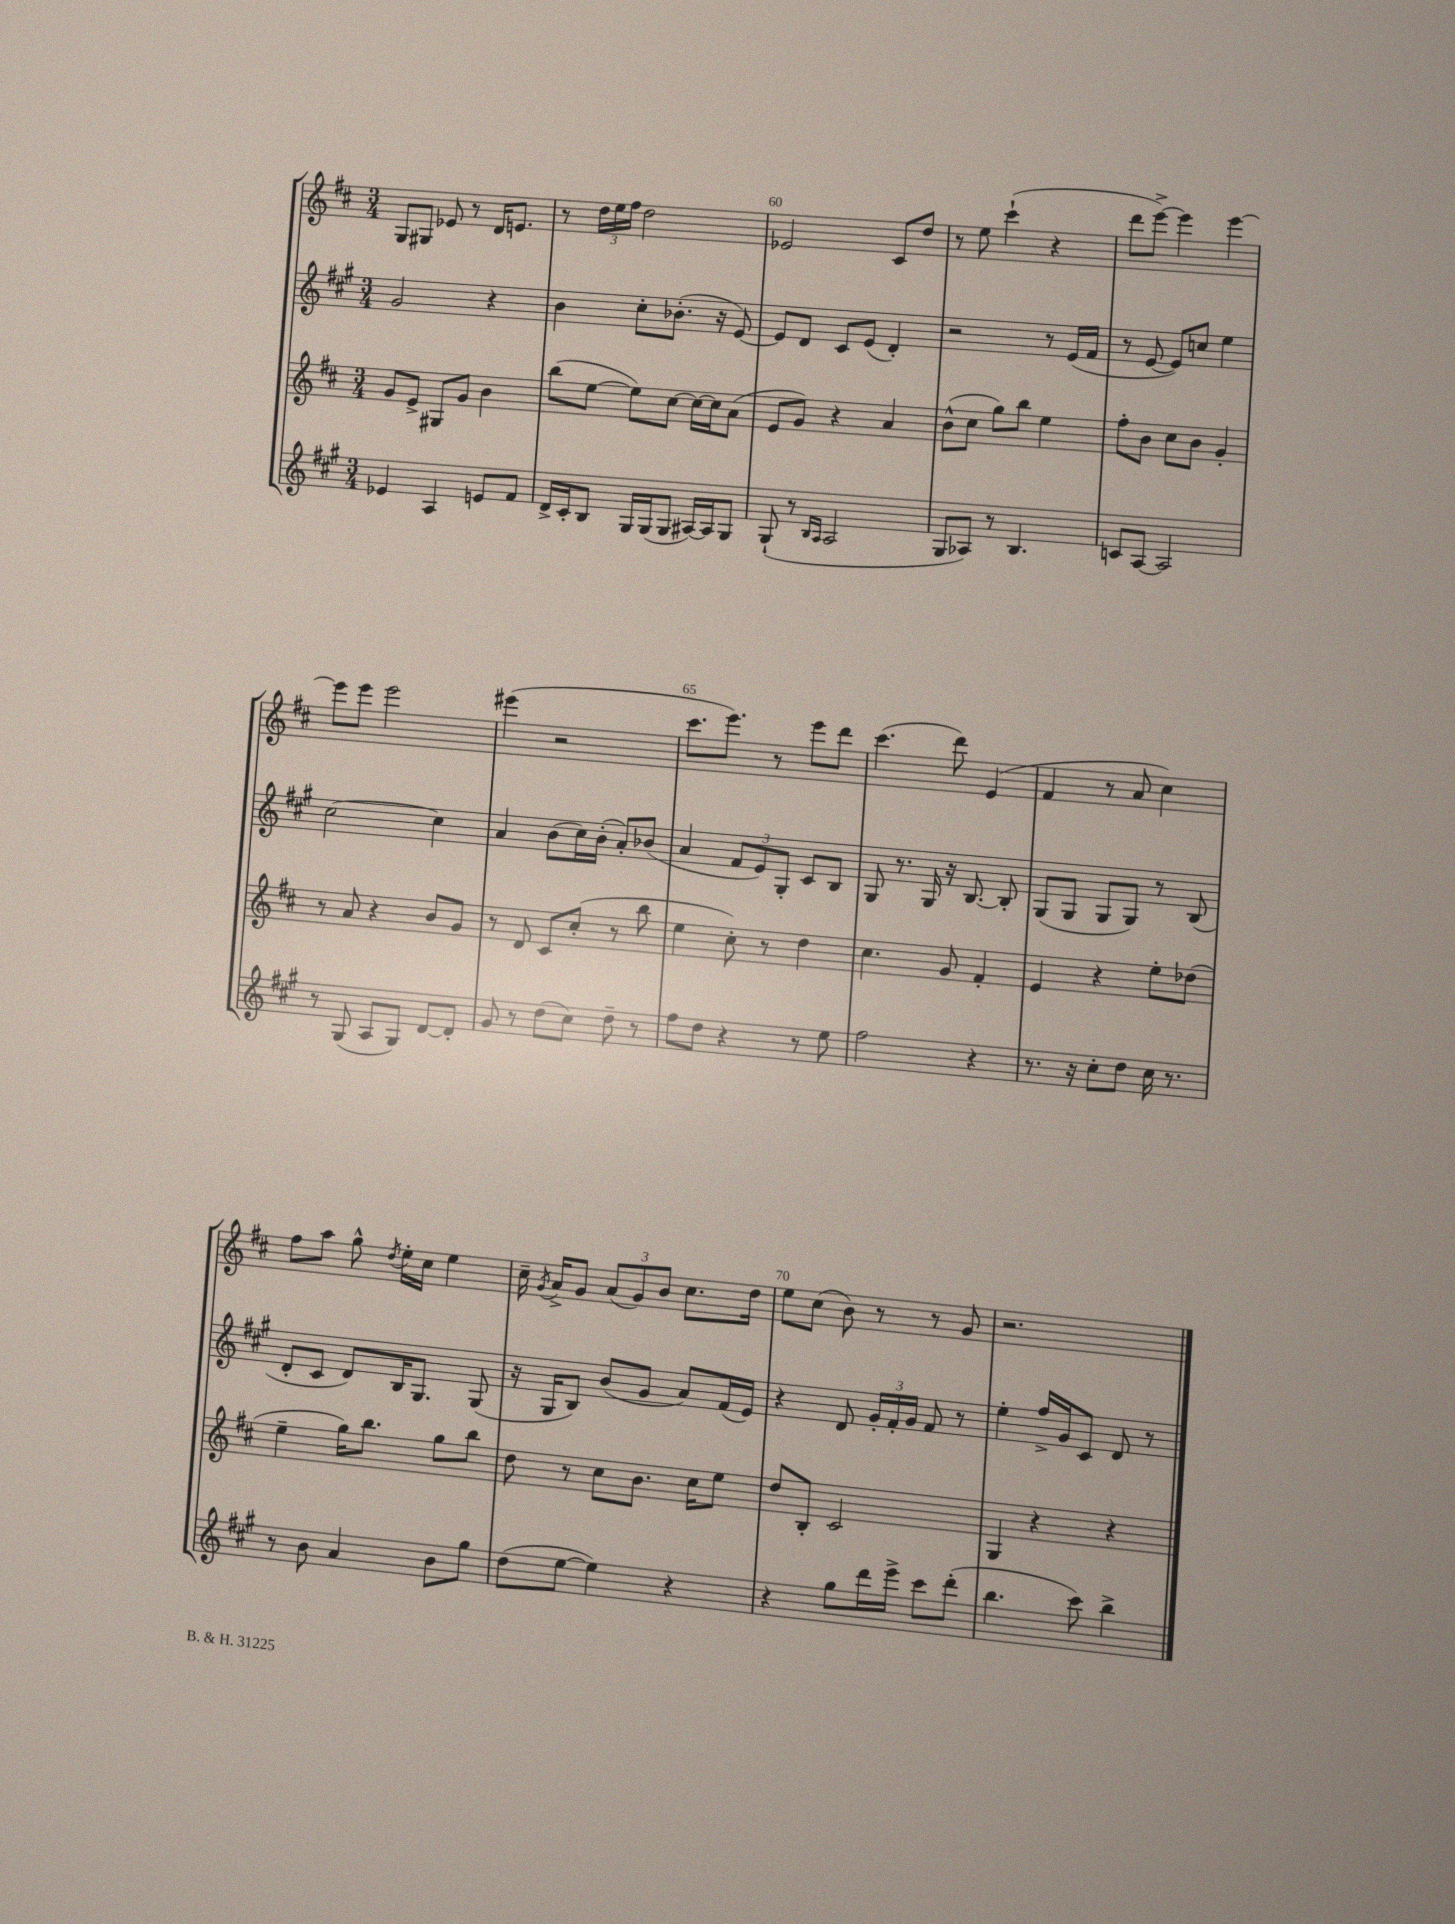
<<
\new StaffGroup <<
\new Staff = "s0" {
    \clef treble \key d \major \numericTimeSignature \time 3/4
    \autoBeamOff g8[ gis8] ees'8 r8 d'16[ e'8.] |
    r8 \tuplet 3/2 { d''16[ e''16 fis''16] } d''2 |
    ees'2 cis'8[ d''8] |
    r8 e''8 cis'''4-!( r4 |
    d'''8[ e'''8]~->) e'''4 e'''4~ |
    e'''8[ e'''8] e'''2 |
    eis'''4( r2 |
    cis'''8.[ e'''8.]) r8 e'''8[ d'''8] |
    cis'''4.( d'''8) e'4( |
    fis'4 r8 a'8 cis''4) |
    fis''8[ a''8] g''8-^ \acciaccatura { d''8 } e''16[-. cis''16] e''4 |
    cis''16-- \acciaccatura { g'8 } a'16[-> g'8] \tuplet 3/2 { a'8[( g'8) b'8] } cis''8.[ d''16] |
    e''8[ cis''8]( b'8) r8 r8 g'8 |
    r2. \bar "|." |
}
\new Staff = "s1" {
    \clef treble \key a \major \numericTimeSignature \time 3/4
    \autoBeamOff gis'2 r4 |
    b'4 cis''8[-. bes'8.]-.( r16 e'8~) |
    e'8[ d'8] cis'8[ e'8]( d'4-.) |
    r2 r8 e'16[( fis'16] |
    r8 e'8~ e'8[) c''8] e''4 |
    cis''2~ cis''4 |
    a'4 b'8[( cis''16) b'16]-.( a'8[-.) bes'8]( |
    a'4 \tuplet 3/2 { fis'8[ e'8) gis8]-. } cis'8[ b8] |
    gis8 r8. gis16 r16 b8.~ b8-. |
    gis8[( gis8] gis8[ gis8]) r8 b8( |
    d'8[-. cis'8] d'8[) b16 gis8.] gis8( |
    r16 gis16[ b8]) b'8[( gis'8] a'8[) fis'16( e'16]) |
    r4 d'8 \tuplet 3/2 { gis'16[-. fis'16-. gis'16] } fis'8 r8 |
    e''4-. fis''16[-> gis'16 cis'8] d'8 r8 \bar "|." |
}
\new Staff = "s2" {
    \clef treble \key d \major \numericTimeSignature \time 3/4
    \autoBeamOff g'8[ e'8]-> gis8[ g'8] b'4 |
    b''8[( e''8]~ e''8[) cis''8]~ cis''16[~ cis''16 a'8]( |
    e'8[ g'8]) r4 a'4 |
    b'8[-^( cis''8] g''8[) b''8] e''4 |
    fis''8[-. b'8] cis''8[ b'8] g'4-. |
    r8 a'8 r4 b'8[ g'8] |
    r8 d'8 cis'8[ cis''8]-.( r8 b''8 |
    e''4 cis''8-.) r8 d''4 |
    cis''4. g'8 fis'4-. |
    e'4 r4 e''8[-. des''8]( |
    e''4-- g''16[) b''8.] g''8[ b''8] |
    d''8 r8 cis''8[ b'8.] cis''16[ e''8] |
    d''8[ b8]-. cis'2 |
    g4 r4 r4 \bar "|." |
}
\new Staff = "s3" {
    \clef treble \key a \major \numericTimeSignature \time 3/4
    \autoBeamOff ees'4 a4 e'8[ fis'8] |
    d'16[-> cis'16-. b8] gis16[ gis16( gis8] ais16[~) ais16 gis8] |
    gis8-!( r8 \grace { b16[ a16] } a2 |
    gis8[ aes8]) r8 b4. |
    c'8[ a8]~ a2 |
    r8 gis8( a8[ gis8]) d'8[~ d'8]-. |
    gis'8 r8 d''8[( cis''8]) d''8-- r8 |
    fis''8[ d''8] r4 r8 e''8 |
    fis''2 r4 |
    r8. r16 cis''8[-. d''8] cis''16 r8. |
    r8 b'8 a'4 b'8[ gis''8] |
    d''8[( e''8]~ e''4) r4 |
    r4 gis''8[ d'''16 e'''16]-> cis'''8[ d'''8]-.( |
    b''4. cis'''8) b''4-> \bar "|." |
}
>>
>>
\layout { \context { \Score currentBarNumber = #58 \override BarNumber.break-visibility = ##(#f #t #t) barNumberVisibility = #(every-nth-bar-number-visible 5) } }
